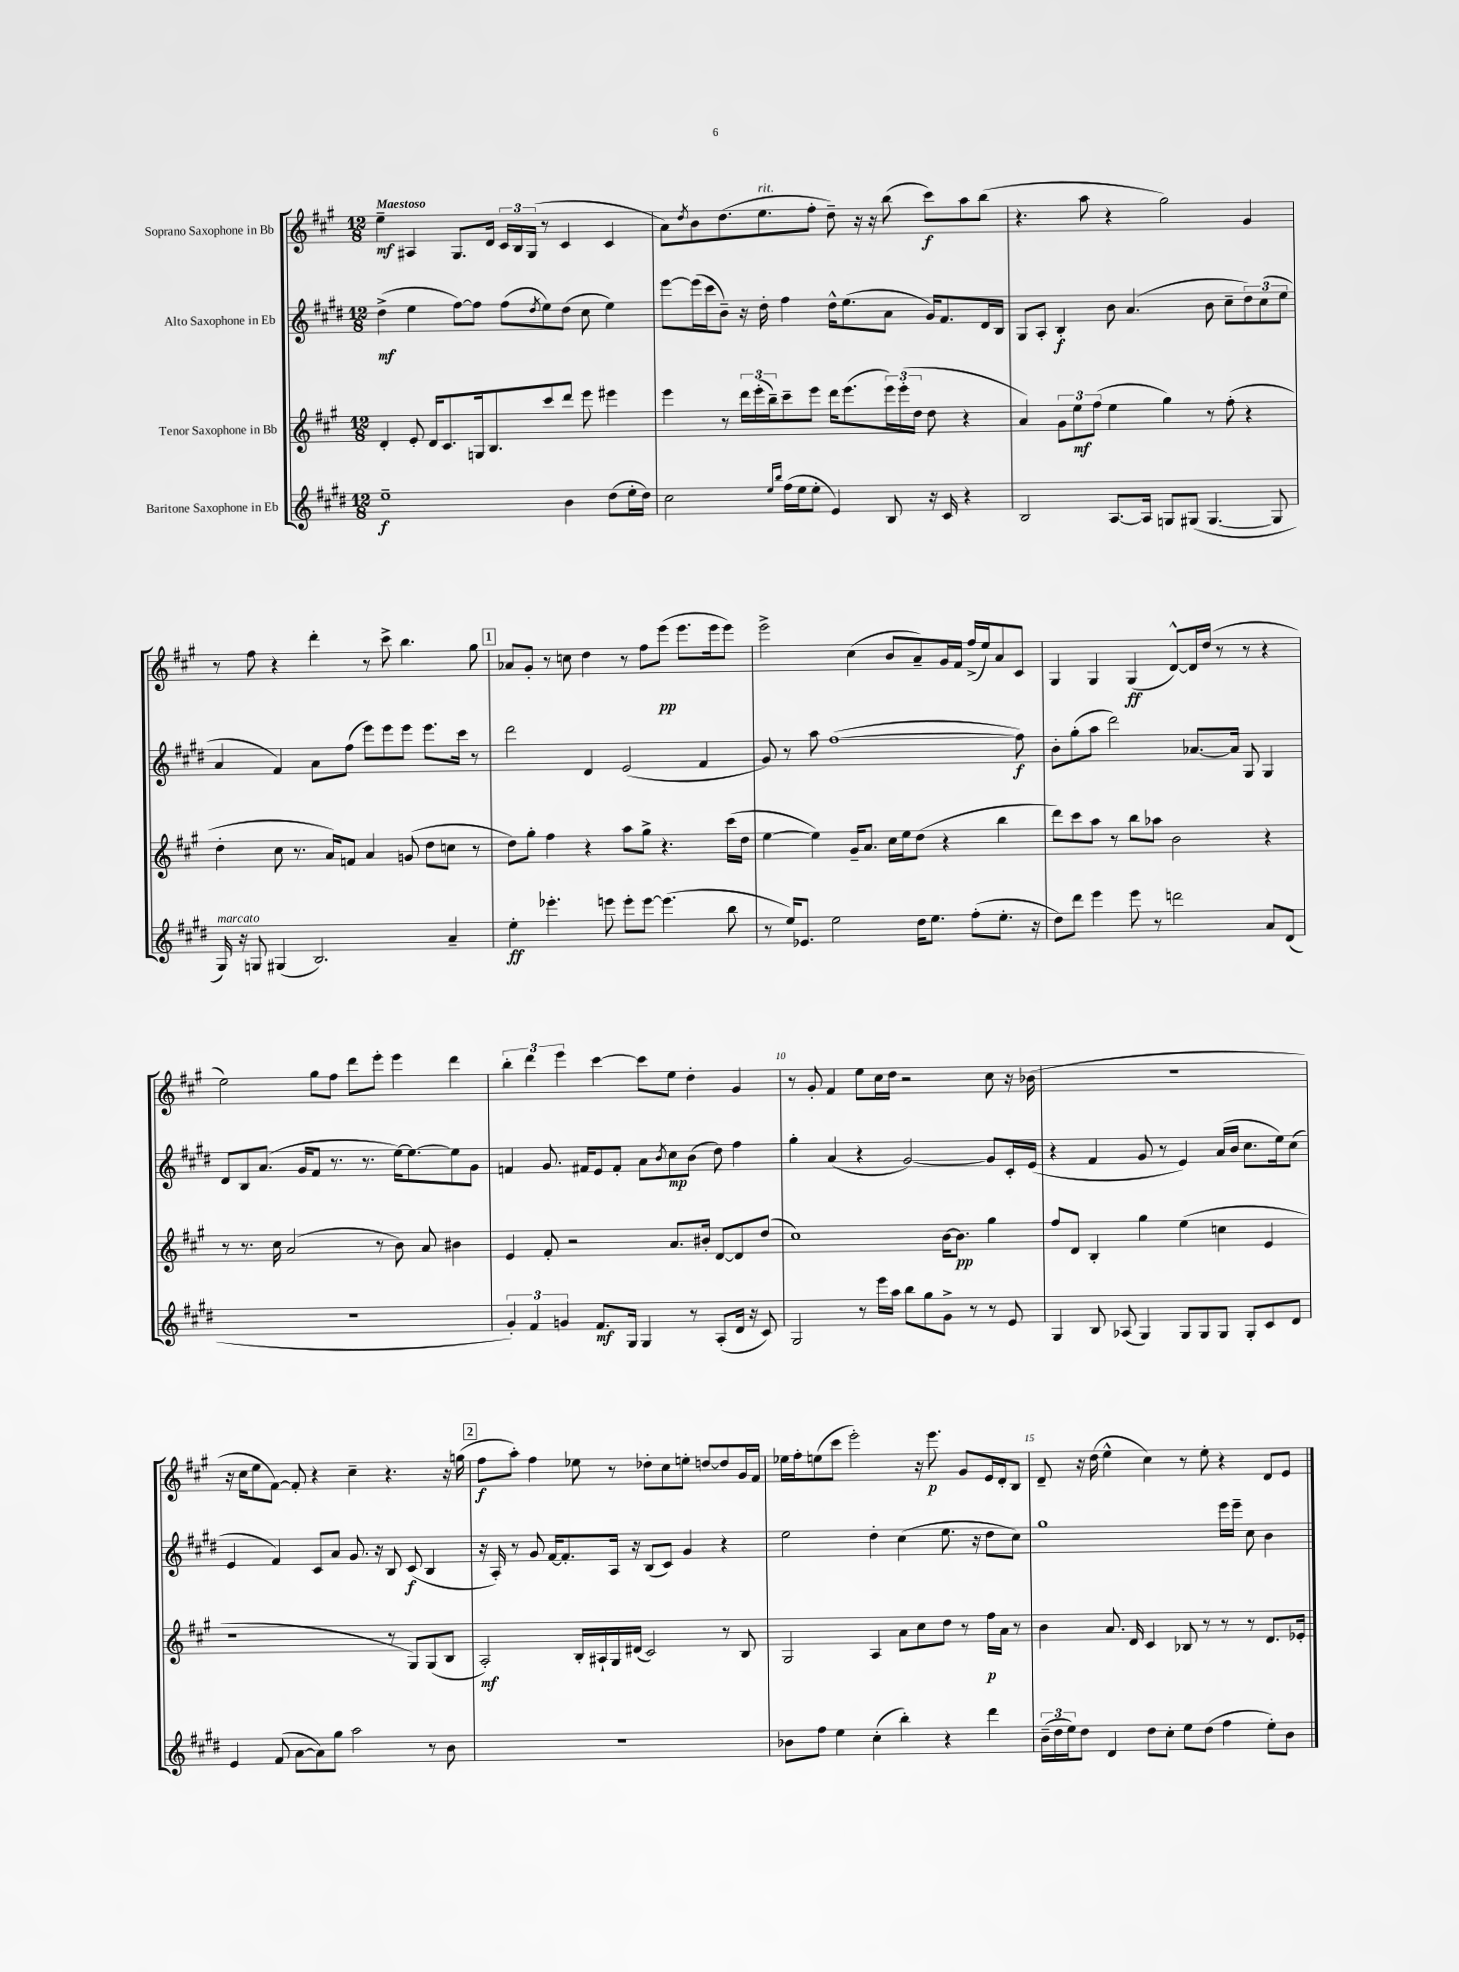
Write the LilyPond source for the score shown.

<<
\new StaffGroup <<
\new Staff = "s0" \with { instrumentName = "Soprano Saxophone in Bb" } {
    \clef treble \key a \major \numericTimeSignature \time 12/8 \tempo "Maestoso"
    e''4--\mf ais4 gis8. d'16 \tuplet 3/2 { cis'16 b16 gis16( } r8 cis'4 cis'4 |
    a'8) \acciaccatura { d''8 } b'8 d''8.( e''8.^\markup { \italic "rit." } fis''8-. d''8--) r16 r16 b''8( cis'''8\f) a''8 b''8( |
    r4. a''8 r4 gis''2) gis'4 |
    r8 fis''8 r4 d'''4-. r8 cis'''8-> b''4. gis''8 |
    \mark \markup { \box "1" } aes'8 gis'8-. r8 c''8 d''4 r8 fis''8 e'''8\pp( e'''8. e'''16 e'''8) |
    e'''2-> cis''4( b'8 a'8--) gis'16 fis'16 fis''16->( e''16) a'8 cis'8 |
    gis4 gis4 gis4\ff( d'8~-^) d'16 d''16( r8 r8 r4 |
    e''2) gis''8 fis''8 d'''8 e'''8-. e'''4 d'''4 |
    \tuplet 3/2 { b''4-. d'''4 e'''4 } cis'''4~ cis'''8 e''8 d''4-. gis'4 |
    r8 gis'8-. fis'4 e''8 cis''16 d''16 r2 cis''8 r16 bes'16( |
    R1. |
    r16 cis''16 e''8 fis'8~) fis'8-. r4 cis''4-- r4. r16 g''16( |
    \mark \markup { \box "2" } fis''8\f a''8-.) fis''4 ees''8 r8 des''8-. cis''8 e''8-. d''8~ d''8 gis'16 fis'16 |
    ees''16 fis''16-. e''8( cis'''8 e'''2-.) r16 e'''8.\p gis'8 e'16 d'16-. b8 |
    d'8-- r16 d''16( e''4-^ cis''4) r8 e''8-. r4 d'8 e'8 \bar "|." |
}
\new Staff = "s1" \with { instrumentName = "Alto Saxophone in Eb" } {
    \clef treble \key e \major \numericTimeSignature \time 12/8
    dis''4->\mf( e''4 fis''8~) fis''8 fis''8( \acciaccatura { dis''8 } e''8) dis''8( cis''8 e''4) |
    e'''8~ e'''16( cis'''16 b'8--) r16 dis''16-. fis''4 dis''16-^ e''8.( a'8 gis'16) fis'8. dis'16 b16 |
    gis8 a8-. b4-.\f b'8 a'4.( b'8 cis''8-- \tuplet 3/2 { dis''8) cis''8( e''8 } |
    a'4 fis'4) a'8 fis''8( e'''8) e'''8 e'''8 e'''8. cis'''16 r8 |
    \mark \markup { \box "1" } dis'''2 dis'4 e'2( fis'4 |
    gis'8) r8 a''8 fis''1~( fis''8\f) |
    b'8-. gis''8-.( a''8 dis'''2) aes'8.~ aes'16 gis8 gis4 |
    dis'8 b8 a'8.( gis'16 fis'8 r8. r8. e''16~) e''8.~ e''8 gis'8 |
    f'4 gis'8. fis'16 e'8 fis'8-. a'8 \acciaccatura { b'8 } cis''8\mp b'8( dis''8) fis''4 |
    gis''4-. a'4( r4 gis'2~) gis'8 cis'16-. e'16( |
    r4 fis'4 gis'8 r8 e'4) a'16( b'16 cis''8. e''16) cis''8( |
    e'4 fis'4) cis'8 a'8 gis'8. r16 b8 cis'8\f( b4 |
    \mark \markup { \box "2" } r16 a16-.) r8 gis'8 fis'16~ fis'8.-. a16 r16 b8( cis'8) gis'4 r4 |
    e''2 dis''4-. cis''4( e''8. r16 dis''8 cis''8) |
    gis''1 e'''16 e'''16-- cis''8 b'4 \bar "|." |
}
\new Staff = "s2" \with { instrumentName = "Tenor Saxophone in Bb" } {
    \clef treble \key a \major \numericTimeSignature \time 12/8
    d'4-. e'8-. d'16 cis'8. g16 b8. cis'''8 d'''8 e'''8 eis'''4 |
    e'''4 r8 \tuplet 3/2 { d'''16 e'''16-.( b''16--) } cis'''8-- e'''8 d'''16 e'''8.( \tuplet 3/2 { e'''16) e'''16-.( d''16 } d''8 r4 |
    a'4) \tuplet 3/2 { gis'8 e''8\mf fis''8( } e''4 gis''4) r8 fis''8-.( r4 |
    d''4-. cis''8 r8. a'16) f'8 a'4 g'8( d''8 c''8 r8 |
    \mark \markup { \box "1" } d''8) gis''8-. fis''4 r4 a''8 gis''8-> r4. cis'''16( d''16 |
    e''4~ e''4) gis'16-- a'8. cis''16 e''16 d''8( r4 b''4 |
    d'''8) cis'''8 a''8 r8 b''8 aes''8 b'2 r4 |
    r8 r8. cis''16 a'2( r8 b'8) a'8 bis'4 |
    e'4 fis'8-. r2 a'8. bis'16-. d'8~ d'8 d''8( |
    cis''1) b'16~ b'8.\pp gis''4 |
    fis''8 d'8 b4-. gis''4 e''4( c''4 e'4 |
    r1 r8 gis8) gis8( b8 |
    \mark \markup { \box "2" } a2-.\mf) b16-. ais16-! gis16 dis'16( cis'2) r8 b8 |
    gis2 a4 a'8 cis''8 d''8 r8 fis''16\p a'16 r8 |
    b'4 a'8. d'16 cis'4 bes8 r8 r8 r8 d'8. ees'16-. \bar "|." |
}
\new Staff = "s3" \with { instrumentName = "Baritone Saxophone in Eb" } {
    \clef treble \key e \major \numericTimeSignature \time 12/8
    e''1--\f b'4 dis''8( e''16-. dis''16) |
    cis''2 \grace { e''16 b''16 } fis''16( e''16 e''8-. e'4) b8 r16 cis'16 r4 |
    b2 a8.~ a16 g8 gis8( gis4.~ gis8 |
    gis16^\markup { \italic "marcato" }) r16 g8 gis4( b2.) a'4-- |
    \mark \markup { \box "1" } e''4-.\ff ees'''4.-. e'''8 e'''8-. e'''8~ e'''4.( b''8 |
    r8 e''16) ees'8. e''2 dis''16 e''8. fis''8-.( e''8.-. r16 |
    dis''8) dis'''8 e'''4 e'''8 r8 d'''2 a'8 dis'8( |
    R1. |
    \tuplet 3/2 { gis'4-.) fis'4 g'4 } fis'8.\mf gis16 gis4 r8 a8-.( dis'16 r16 cis'8) |
    gis2 r8 e'''16 a''16 b''8 gis''8 gis'8-> r8 r8 e'8 |
    gis4 b8 aes8( gis4) gis8 gis8 gis8 gis8-. cis'8 dis'8 |
    e'4 fis'8( a'8~ a'8) gis''8 a''2 r8 b'8 |
    \mark \markup { \box "2" } R1. |
    bes'8 fis''8 e''4 cis''4-.( b''4-.) r4 dis'''4 |
    \tuplet 3/2 { b'16--( dis''16 e''16) } dis''8 dis'4 dis''8 cis''8-. e''8 dis''8( fis''4 e''8-.) b'8 \bar "|." |
}
>>
>>
\layout { \context { \Score \override BarNumber.break-visibility = ##(#f #t #t) barNumberVisibility = #(every-nth-bar-number-visible 5) } }
